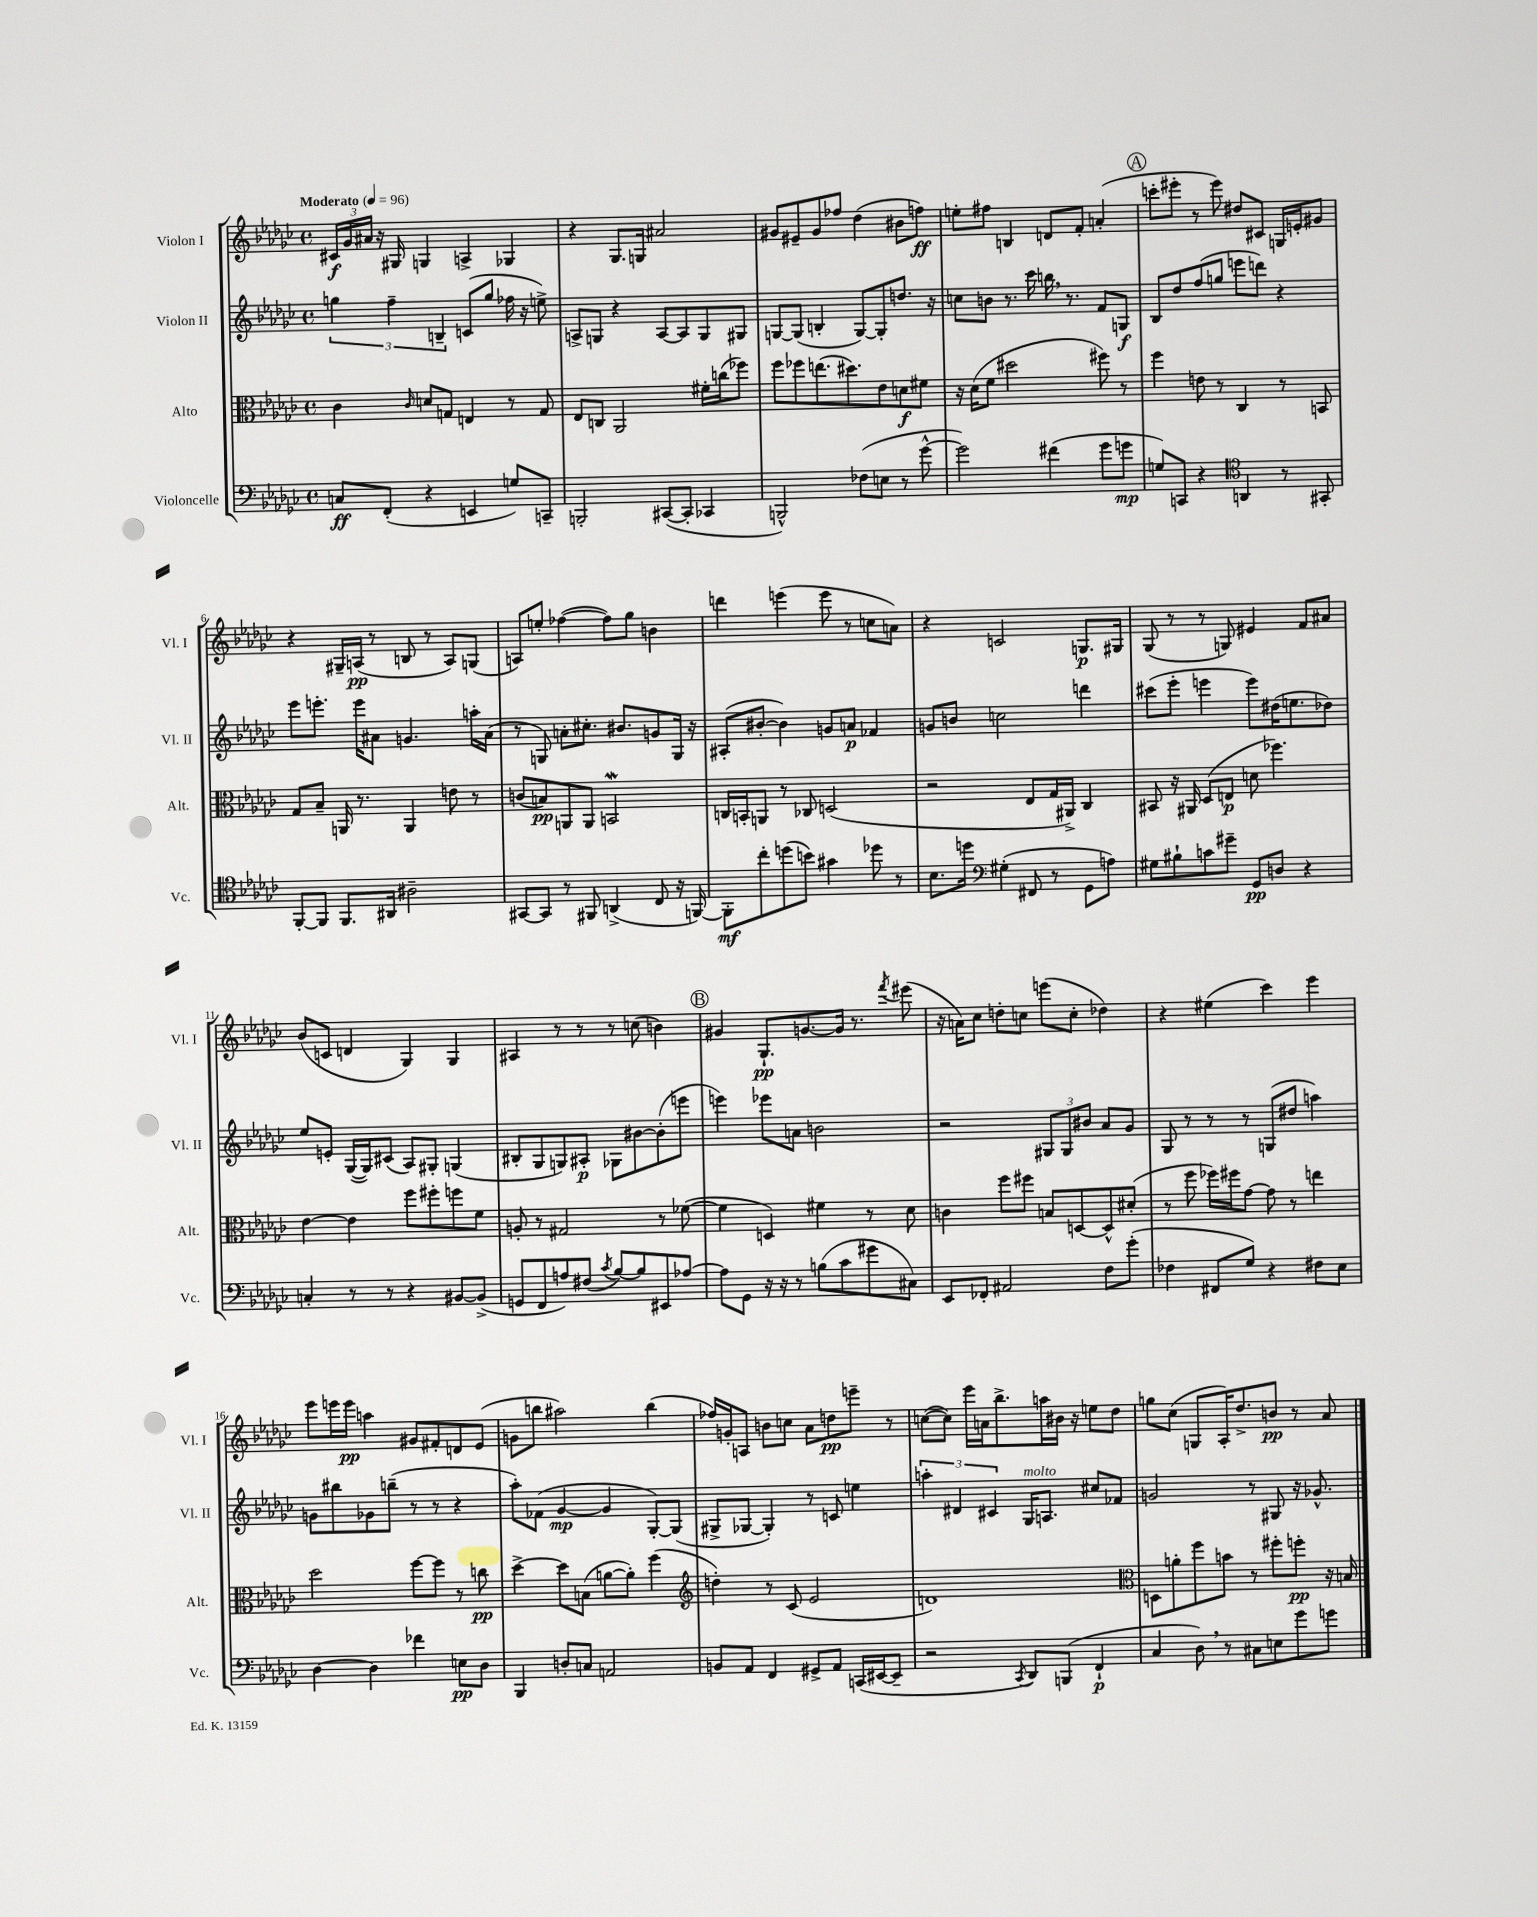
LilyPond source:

<<
\new StaffGroup <<
\new Staff = "s0" \with { instrumentName = "Violon I" shortInstrumentName = "Vl. I" } {
    \clef treble \key ges \major \defaultTimeSignature \time 4/4 \tempo "Moderato" 4 = 96
    \tuplet 3/2 { cis'16\f ges'16 ais'16 } r16 gis16 g4 a4-> ges4 |
    r4 ges8. g16 ais'2 |
    gis'8 eis'8-- gis'8 fes''8 des''4( bis'8 f''8\ff) |
    e''8-. fis''8 b4 d'8 f'8-. a'4-.( |
    \mark \markup { \circle "A" } c'''8-. eis'''8-. r8 eis'''8) dis''8 cis'8 g16 e'16-. gis'8 |
    r4 gis16-- a16\pp( r8 b8 r8 a8) g8( |
    a8) e''8-. fes''4~( fes''8) ges''8 b'4 |
    d'''4 e'''4( e'''8 r8 c''8 a'8) |
    r4 c'2 g8.\p gis16 |
    ges8( r8 r8 g8) eis'4 f'8 ais'8 |
    bes'8( c'8 d'4 ges4) ges4 |
    ais4 r8 r8 r8 c''8( b'4) |
    \mark \markup { \circle "B" } gis'4 ges8.-!\pp g'8.~ g'16 r8. \acciaccatura { f'''8 } eis'''8( |
    r16 a'16) ces''8 d''8-. c''8 e'''8( c''8-. des''4) |
    r4 eis''4( ces'''4) ees'''4 |
    ees'''8 e'''16 e'''16\pp a''4 gis'8 fis'8-. d'8 ees'8( |
    g'8 b''8 ais''2) b''4( |
    fes''16) g'16-. a8 b'8 c''8 aes'8 d''8\pp e'''8-- r8 |
    c''8~( c''8) ees'''16 a'16 bes''8.-> a''16 bis'16 r16 e''8 des''8 |
    g''8 ces''8( g8 aes16-.) des''8.-> b'8\pp r8 aes'8 \bar "|." |
}
\new Staff = "s1" \with { instrumentName = "Violon II" shortInstrumentName = "Vl. II" } {
    \clef treble \key ges \major \defaultTimeSignature \time 4/4
    \tuplet 3/2 { g''4 f''4-- b4-- } c'8( g''8 fes''16 r16 e''8->) |
    a8-> g8 r4 a8~ a8 g8 gis8 |
    g8~ g8( b4-. g8~) g8-. d''8. r16 |
    c''8 b'8 r8. ces'''16 b''16 \breathe r8. f'8 g8\f |
    \mark \markup { \circle "A" } bes8 des''8 f''8( g''8 e'''8 d'''8) r4 |
    ees'''8 e'''8.-. e'''16 ais'8 g'4. a''16-. ais'16( |
    r8 g8) a'8-. cis''8.-. bis'8. g'8 g16 r16 |
    ais8-.( bis'8~-. bis'4) g'8 a'8\p fes'4 |
    g'8 b'8 c''2 d'''4 |
    cis'''8( ees'''8-. e'''4 e'''8) dis''16( e''8. des''8) |
    ees''8 e'8-. ges16~( ges16) cis'8( aes8) gis8-. g4( |
    bis8-. ges8 g8) ais8-.\p ges8 bis'8~ bis'8-.( e'''8 |
    \mark \markup { \circle "B" } e'''4) ees'''8 a'8 b'2 |
    r2 \tuplet 3/2 { gis8 gis8 bis'8 } aes'8 ges'8 |
    ges8 r8 r8 r8 g8( dis''8 a''4) |
    g'8 bis''8 ges'8 b''8--( r8 r8 r4 |
    aes''8-.) fes'8( ges'4~\mp ges'4 ges8~-.) ges8( |
    gis8-> ges8~ ges4-.) r8 c'8 e''4 |
    \tuplet 3/2 { a''4-. dis'4 cis'4 } ges16^\markup { \italic "molto" } a8. cis''8 fes'8 |
    g'2 r8 gis8 r16 ges'8.-^ \bar "|." |
}
\new Staff = "s2" \with { instrumentName = "Alto" shortInstrumentName = "Alt." } {
    \clef alto \key ges \major \defaultTimeSignature \time 4/4
    ces'4 \grace { ces'16 } d'8 g8 e4 r8 g8 |
    ees8 c8 aes,2 fis'16-. c''16( fes''8) |
    f''8 fes''8 e''8.( dis''8.) ees'8 d'8\f fis'8 |
    r16 des'16( f'8 dis''2 fis''8) r8 |
    \mark \markup { \circle "A" } f''4 e'8 r8 ces4 r8 b,8 |
    ges8 bes8-- a,16 r8. a,4 e'8 r8 |
    c'8( b8\pp) a,8 a,8 b,2\mordent |
    c16 b,16-. a,8 r8 ces8 d2( |
    r2 ees8 ges16 ais,16->) ces4 |
    bis,8 r16 ais,16 des8( e8\p d'8 fes''4.) |
    ees'4~ ees'4 f''8 fis''8-. f''8 f'8 |
    a8-. r8 gis2 r8 fes'8~( |
    \mark \markup { \circle "B" } fes'4 d4) fis'4 r8 des'8 |
    c'4 f''8 fis''8 b8 d8~ d8-^ dis'8-.( |
    r8 f''8 fes''16) fis''16 ges'8~ ges'8 r8 e''4 |
    des''2 f''8~ f''8 r8 c''8\pp |
    des''4~-> des''8 b8( a'8~ a'8-.) f''4( |
    \clef treble d''4-.) r8 ces'8( ees'2 |
    d'1) |
    \clef alto d8 a'8-. f''8 b'8 r8 fis''8-. f''8-.\pp r16 b16 \bar "|." |
}
\new Staff = "s3" \with { instrumentName = "Violoncelle" shortInstrumentName = "Vc." } {
    \clef bass \key ges \major \defaultTimeSignature \time 4/4
    c8\ff f,8-.( r4 e,4 g8) c,8-- |
    b,,2-. cis,8~( cis,8-. ces,4 |
    b,,2-^) fes8( e8 r8 ges'8~-^ |
    ges'2) fis'4( ges'8 g'8\mp |
    \mark \markup { \circle "A" } g8) c,8 r4 \clef tenor a,4 r8 gis,8-. |
    f,8~-. f,8 f,8. ais,16 ais2-- |
    gis,8~ gis,8 r8 fis,8 a,4->( ces8 r16 f,16~) |
    f,8-.\mf ces''8-. d''8( b'8) gis'4 des''8 r8 |
    bes8. d''16 \clef bass gis4-.( fis,8 r8 ges,8 a8) |
    gis8 bis8-! c'8 gis'8-- ges,8\pp d8 r4 |
    c4-. r8 r8 r4 bis,8~ bis,8->( |
    g,8 f,8 a8) fis8( \acciaccatura { ces'8 } bes8~) bes8 eis,8 aes8~ |
    \mark \markup { \circle "B" } aes8 ges,8 r16 r16 r8 b8( ces'8 gis'8 cis8) |
    ees,8 fes,8-. ais,2 f8 ges'8-.( |
    fes4 fis,8 ges8) r4 fis8 ees8 |
    des4~ des4 fes'4 e8\pp des8 |
    bes,,4 d8-. c8 a,2 |
    b,8 aes,8 f,4 gis,8-> aes,8 c,16( eis,16~ eis,8-- |
    r2 \acciaccatura { ces,8 } des,8) b,,8( f,4-!\p |
    ces4 des8) \breathe r8 cis8 e8 ges'8 g'8 \bar "|." |
}
>>
>>
